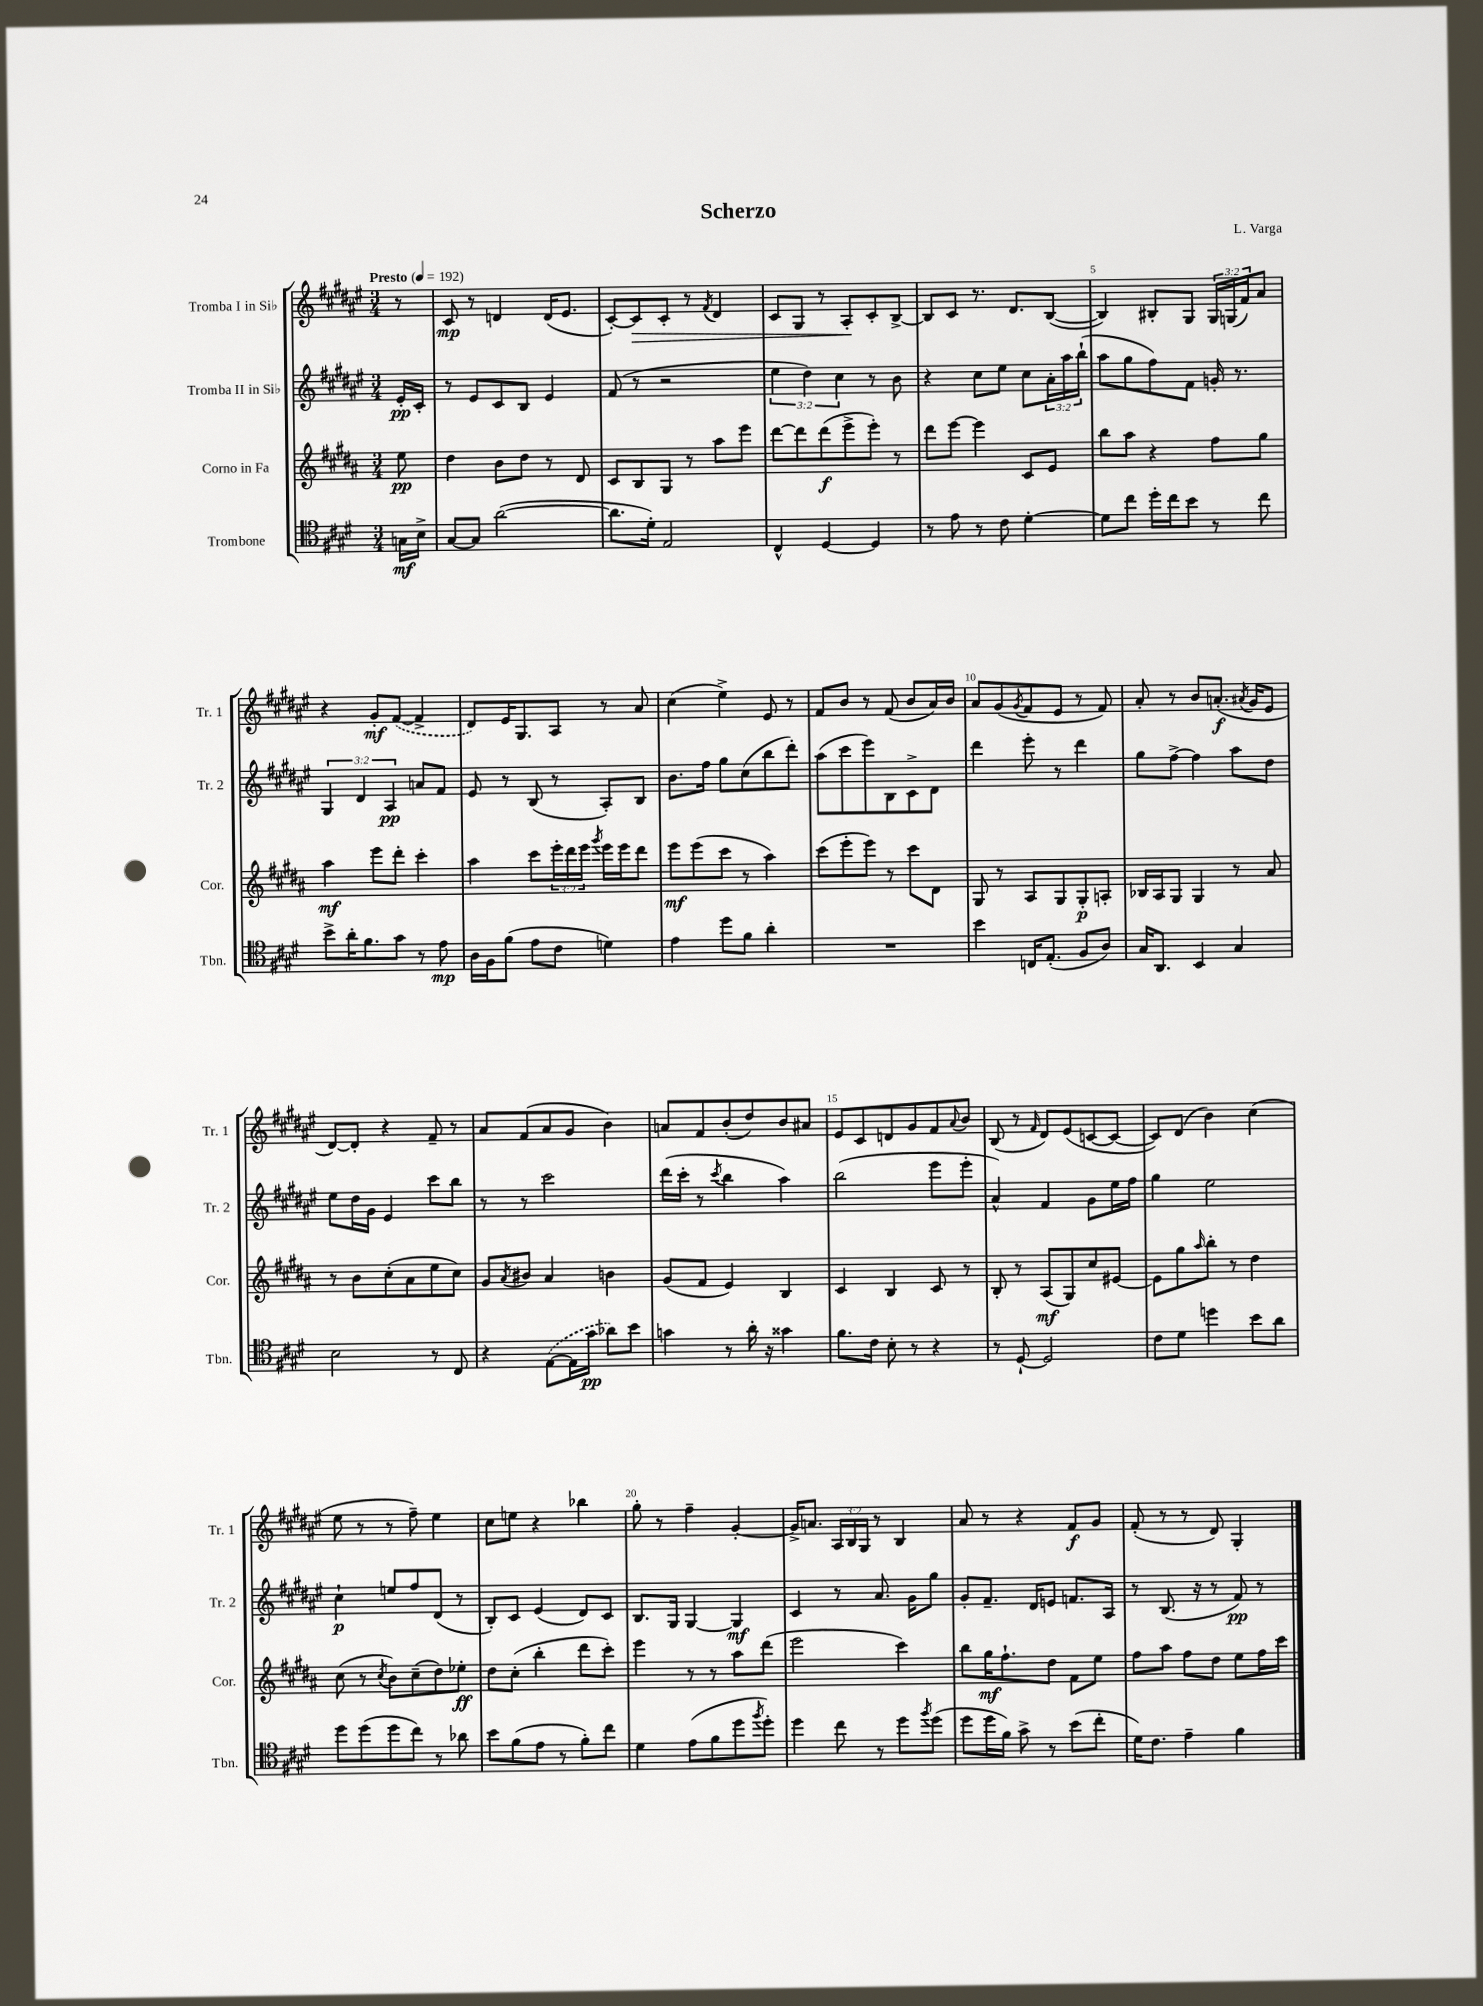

**kern	**kern	**kern	**kern
*staff4	*staff3	*staff2	*staff1
*clefC4	*clefG2	*clefG2	*clefG2
*k[f#c#g#d#]	*k[f#c#g#d#a#]	*k[f#c#g#d#a#e#]	*k[f#c#g#d#a#e#]
*M3/4	*M3/4	*M3/4	*M3/4
*MM192	*MM192	*MM192	*MM192
16G	8ee	16e#'	8r
16B^	.	16c#'	.
=	=	=	=
[8G#	4dd#	8r	8c#
8G#]	.	8e#	8r
([2a	8b	8c#	4d
.	8dd#	8B	.
.	8r	4e#	(16d
.	.	.	8.e#
.	8d#	.	.
=	=	=	=
8.a]	8c#	(8f#	[8c#')
.	8B	8r	8c#]
16d#')	.	.	.
2E	8G#	2r	8c#'
.	8r	.	8r
.	.	.	8qf#
.	8aa#	.	4d#
.	8eee	.	.
=	=	=	=
4C#^^	[8ddd#	6ee#	8c#
.	8ddd#]	.	8G#
.	.	6dd#)	.
[4D#	(8ddd#	.	8r
.	.	6cc#	.
.	8eee^	.	8A#'
4D#]	8eee')	8r	8c#'
.	8r	8b	[8B^
=	=	=	=
8r	8ddd#	4r	8B]
8e	[8eee	.	8c#
8r	4eee]	8cc#	8.r
8c#	.	8ee#	.
.	.	.	8.d#
[4d#'	8c#	8cc#	.
.	8e	24a#'	([8B
.	.	24aa#	.
.	.	(24bb`	.
=	=	=	=
8d#]	8bb	8aa#	4B])
8cc#	8aa#	8gg#	.
16dd#'	4r	8ff#)	8B#'
16cc#	.	.	.
8b	.	8f#	8G#
8r	8ff#	16g'	24G#
.	.	.	(24G
.	.	8.r	.
.	.	.	24f#)
8cc#	8gg#	.	8a#
=	=	=	=
8b^	4aa#	6G#	4r
16a'	.	.	.
.	.	6d#	.
8.f#	.	.	.
.	8eee	.	8g#'
.	.	6A#	.
8g#	8ddd#'	.	([8f#
8r	4ccc#'	8a	4f#^]
8e	.	8f#	.
=	=	=	=
16A	4aa#	8e#	8d#)
16F#	.	.	.
(8f#	.	8r	16e#
.	.	.	8.G#
8e	8ccc#	(8B	.
8c#	24eee'	8r	8A#
.	24ddd#	.	.
.	24eee	.	.
.	8qggg#	.	.
4d)	16eee	8A#')	8r
.	16eee	.	.
.	8ddd#	8B	8a#
=	=	=	=
4e	8eee	8.b	(4cc#
.	(8eee	.	.
.	.	16ff#	.
8dd#	8ccc#	8gg#	4ee#^)
8f#	8r	(8cc#	.
4a'	4aa#)	8bb	8e#
.	.	8ddd#')	8r
=	=	=	=
2.r	(8ccc#	(8aa#	8f#
.	8eee'	8ccc#	8b
.	8eee)	8eee#)	8r
.	8r	8B	(8f#
.	8ccc#	8c#^	8b
.	8d#	8d#	16a#)
.	.	.	16b
=	=	=	=
4b	8G#	4ddd#	8a#
.	8r	.	(8g#
.	.	.	8qg#
16C	8A#	8eee#'	8f#
(8.E'	.	.	.
.	8G#	8r	8e#
8F#	8G#'	4ddd#	8r
8A)	8A'	.	8f#)
=	=	=	=
16G#	16B-	8gg#	8a#'
8.AA	16A#	.	.
.	8G#	[8ff#^	8r
4BB	4G#	4ff#]	8b
.	.	.	(8.a'
4G#	8r	8aa#	.
.	.	.	8qa#
.	.	.	16g#
.	8a#	8dd#	8e#
=	=	=	=
2B	8r	8ee#	[8d#)
.	8b	16dd#	8d#']
.	.	16g#	.
.	(8cc#'	4e#	4r
.	8a#	.	.
8r	8ee	8ccc#	8f#~
8C#	8cc#)	8bb	8r
=	=	=	=
4r	8g#	8r	8a#
.	8qa#	.	.
.	8b#	8r	(8f#
([8E	4a#	2ccc#	8a#
16E]	.	.	8g#
16g#	.	.	.
8a-)	4b	.	4b)
8b	.	.	.
=	=	=	=
4g	(8g#	(16ddd#	8a
.	.	16ccc#'	.
.	8f#	8r	8f#
.	.	8qccc#	.
8r	4e)	4bb	(8b'
16a'	.	.	8dd#)
16r	.	.	.
4g##	4B	4aa#)	8b
.	.	.	8a#
=	=	=	=
8.f#	4c#	(2bb	8e#
.	.	.	8c#
16c#	.	.	.
8B'	4B	.	8d
8r	.	.	8g#
4r	8c#	8eee#	8f#
.	.	.	8qqa#
.	8r	8eee#'	8b
=	=	=	=
8r	8B'	4a#^^)	(8B
[8D#`	8r	.	8r
.	.	.	16qqf#
2D#]	(8A#	4f#	8d#)
.	8G#)	.	(8e#
.	8cc#	8g#	[8c
.	[8e#	16ee#	8c_
.	.	16ff#	.
=	=	=	=
8c#	8e#]	4gg#	8c])
8d#	8gg#	.	(8d#
.	16qqaa#	.	.
4dd	8bb'	2ee#	4b)
.	8r	.	.
8b	4dd#	.	(4cc#
8a	.	.	.
=	=	=	=
8dd#	(8cc#	4cc#`	8ee#
(8dd#	8r	.	8r
.	8qcc#	.	.
8dd#	8b)	8ee	8r
8cc#)	(8cc#~	8ff#	8ff#~)
8r	8dd#)	(8d#	4ee#
8a-	8ee-'	8r	.
=	=	=	=
8b	8dd#	8B')	8cc#
(8f#	(8cc#'	8c#	8ee
8e	4bb'	(4e#	4r
8r	.	.	.
8f#')	8ddd#	8d#)	4bb-
8cc#	8ccc#')	8c#	.
=	=	=	=
4d#	4eee	8.B	8gg#'
.	.	.	8r
.	.	16G#	.
(8e	8r	[4G#	4ff#~
8f#	8r	.	.
8dd#	8aa#	4G#]	[4g#'
8qff#	.	.	.
8dd#')	(8ddd#	.	.
=	=	=	=
4dd#	2eee	4c#	16g#^]
.	.	.	8.a
8cc#	.	8r	24A#
.	.	.	24B
.	.	.	24G#
8r	.	8.a#	8r
8dd#	4ccc#)	.	4B
.	.	16g#	.
8qff#	.	.	.
(8dd#	.	8gg#	.
=	=	=	=
8dd#	8bb	8g#'	8a#
16dd#	16gg#	8.f#~	8r
16f#)	8.ff#`	.	.
8g#^	.	.	4r
.	.	16d#	.
8r	8dd#	8e	.
(8b	8f#	8.f	8f#
8cc#'	8ee	.	8g#
.	.	16A#	.
=	=	=	=
16d#)	8ff#	8r	(8f#'
8.c#	.	.	.
.	8aa#	(8.B	8r
4e~	8ff#	.	8r
.	.	16r	.
.	8dd#	8r	8d#)
4f#	8ee	8f#)	4G#'
.	16ff#	8r	.
.	16ccc#	.	.
==	==	==	==
*-	*-	*-	*-
